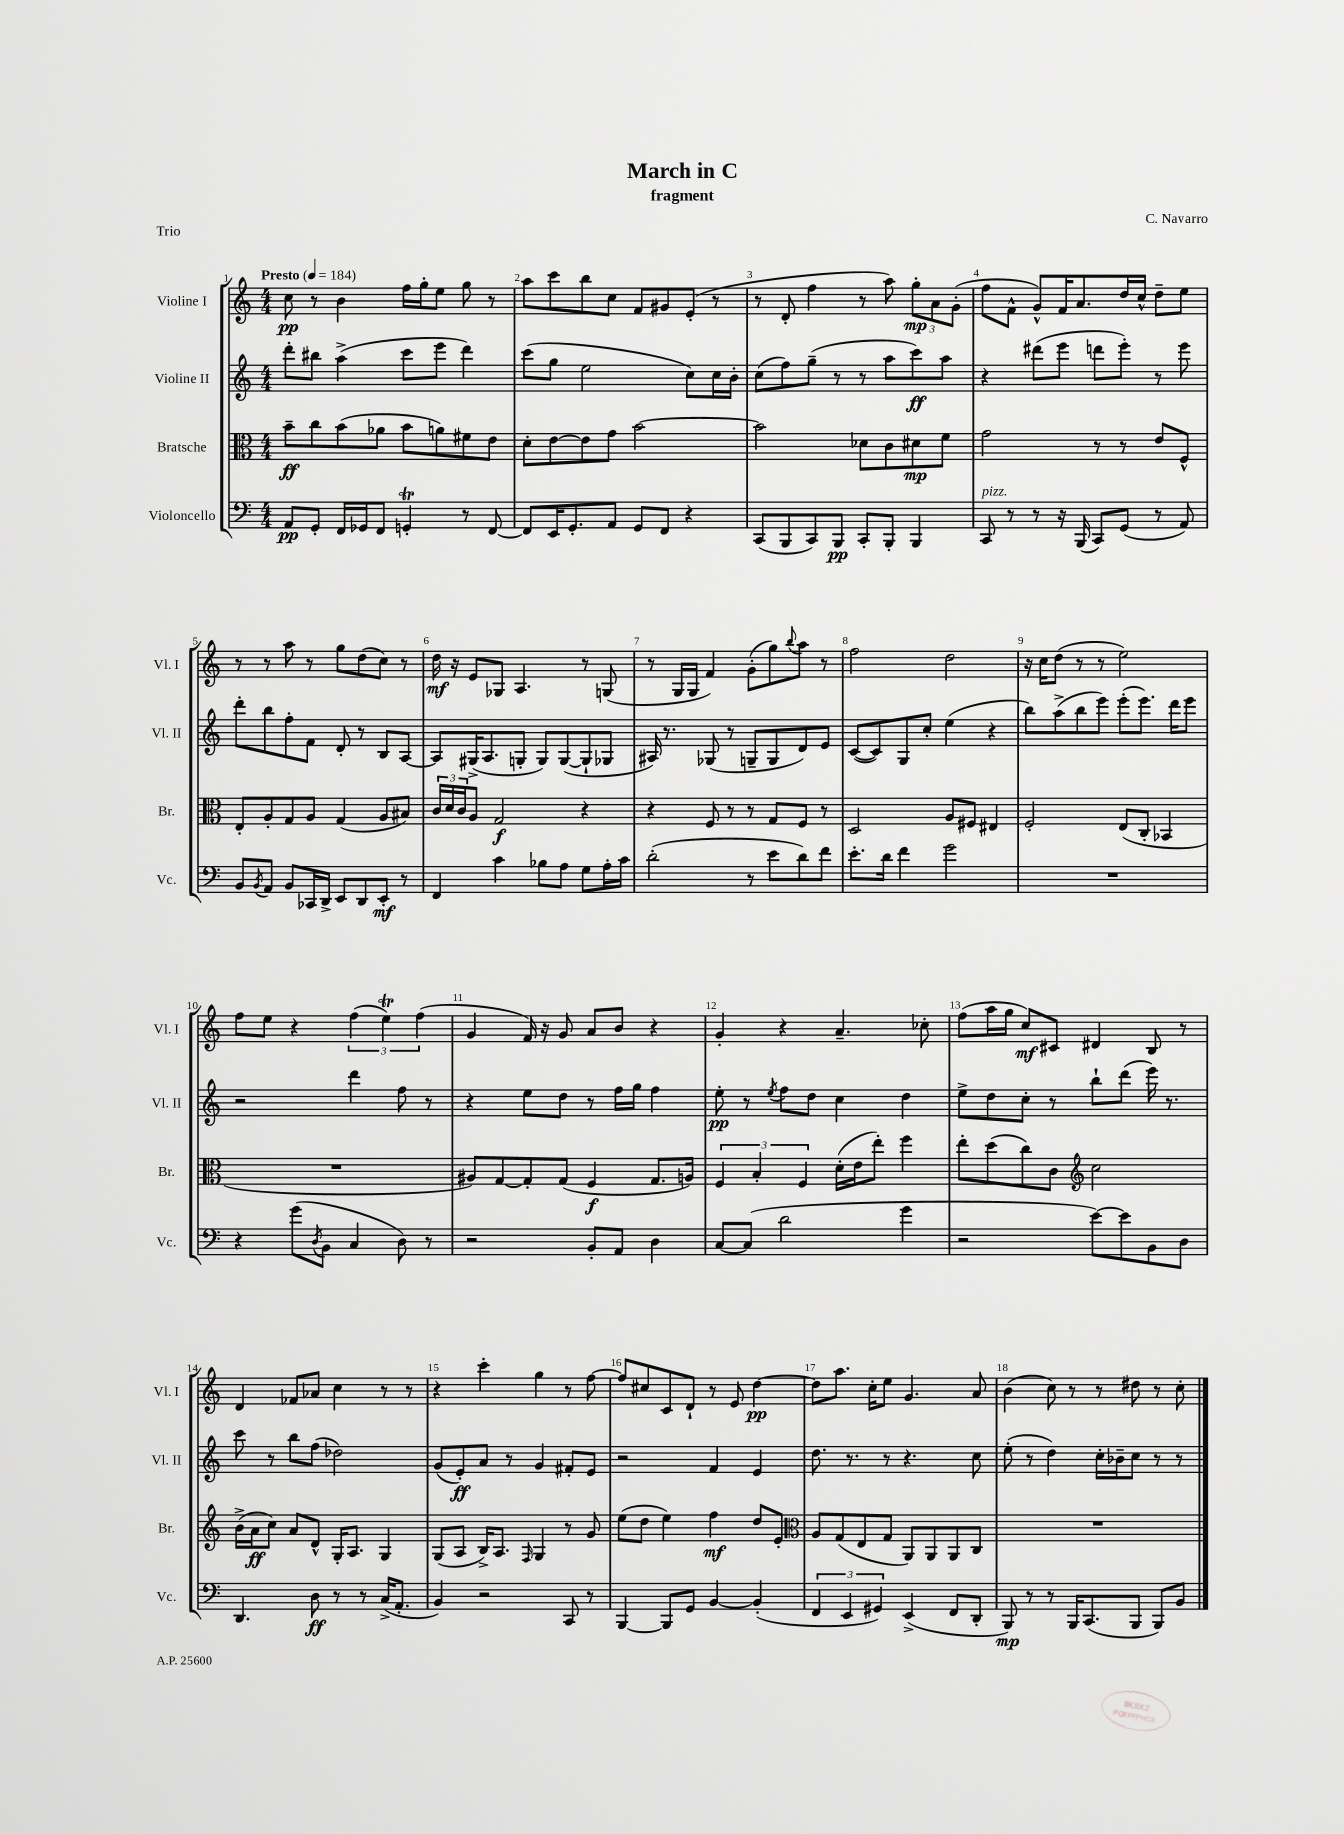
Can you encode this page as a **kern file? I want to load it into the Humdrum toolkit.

**kern	**kern	**kern	**kern
*staff4	*staff3	*staff2	*staff1
*clefF4	*clefC3	*clefG2	*clefG2
*k[]	*k[]	*k[]	*k[]
*M4/4	*M4/4	*M4/4	*M4/4
*MM184	*MM184	*MM184	*MM184
8AA/L	8b~\L	8ddd'\L	8cc\
8GG'/J	8cc\	8bb#\J	8r
16FF/LL	(8b\	(4aa^\	4b\
16GG-/J	.	.	.
8FF/J	8a-\J	.	.
4GG'/	8b\L	8ccc\L	16ff\LL
.	.	.	16gg'\J
.	8a\)	8eee\J	8ee\J
8r	8f#\	4ddd\)	8gg\
[8FF/	8e\J	.	8r
=	=	=	=
8FF/]L	8d'\L	(8ccc\L	8aa\L
16EE/K	[8e\	8gg\J	8ccc\
8.GG'/	.	.	.
.	8e\]	2ee\	8bb\
8AA/J	8g\J	.	8cc\J
8GG/L	[2b\	.	8f/L
8FF/J	.	.	8g#/
4r	.	8cc\L)	(8e'/J
.	.	16cc\L	8r
.	.	16b'\JJ	.
=	=	=	=
(8CC/L	2b\]	(8cc\L	8r
8BBB/	.	8ff\)	8d'/
8CC/)	.	(8gg~\J	4ff\
8BBB/J	.	8r	.
8CC'/L	8d-\L	8r	8r
8BBB'/J	8c\	8aa\L	8aa\)
4BBB/	8d#\	8ccc\)	12gg'\L
.	.	.	12a\
.	8f\J	8aa\J	.
.	.	.	(12g'\J
=	=	=	=
8CC/	2g\	4r	8ff\L
8r	.	.	8f^^\J
8r	.	(8ddd#\L	8g^^/L)
16r	.	8eee\J	16f/K
(16BBB/	.	.	8.a/
8CC/L)	8r	8ddd\L	.
(8GG/J	8r	8eee'\J)	16dd/L
.	.	.	16cc^^/JJ
8r	8e/L	8r	8dd~\L
8AA/)	8F^^/J	8eee\	8ee\J
=	=	=	=
8BB/L	8E'/L	8ddd'\L	8r
8qBB/	.	.	.
8AA/J	8A'/	8bb\	8r
8BB/L	8G/	8ff'\	8aa\
16CC-/L	8A/J	8f\J	8r
16DD^/JJ	.	.	.
8EE/L	(4G/	8d'/	8gg\L
8DD/	.	8r	(8dd\
8EE'/J	8A/L	8B/L	8cc\J)
8r	8B#/J)	[8A/J	8r
=	=	=	=
4FF/	24c/LL	8A/]L	16dd\
.	24d/	.	.
.	.	.	16r
.	24c/J	.	.
.	8A/J	(16G#^/K	8e/L
.	.	8.A/	.
4c\	2G/	.	8G-/J
.	.	8G'/J	4.A/
8B-\L	.	8G/L)	.
8A\J	.	([8G/	.
8G\L	4r	8G`/]	8r
16A'\L	.	8G-/J	(8G/
16c\JJ	.	.	.
=	=	=	=
(2d'\	4r	16A#/)	8r
.	.	8.r	.
.	.	.	16G/LL
.	.	.	16G/JJ
.	8F/	(8G-/	4f/)
.	8r	8r	.
8r	8r	8G~/L	(8g'\L
8e\L	8G/L	8G/	8gg\)
.	.	.	8qqbb/
8d\)	8F/J	8d/)	8aa\J
8f\J	8r	8e/J	8r
=	=	=	=
8.e'\L	2D/	([8c/L	2ff\
.	.	8c/])	.
16d\Jk	.	.	.
4f\	.	8G/	.
.	.	8cc'/J	.
2g\	8A/L	(4ee\	2dd\
.	8F#/J	.	.
.	4E#/	4r	.
=	=	=	=
1r	2F'/	8bb\L)	16r
.	.	.	16cc\LK
.	.	(8aa^\	(8dd\J
.	.	8bb\	8r
.	.	8eee\J)	8r
.	(8E/L	(8eee'\L	2ee\)
.	8C'/J	8.eee\J)	.
.	4BB-/	.	.
.	.	16ddd\LK	.
.	.	8eee\J	.
=	=	=	=
4r	1r	2r	8ff\L
.	.	.	8ee\J
(8g\L	.	.	4r
8qD/	.	.	.
8BB\J	.	.	.
4C/	.	4ddd\	(6ff\
.	.	.	6ee\)
8D\)	.	8ff\	.
.	.	.	(6ff\
8r	.	8r	.
=	=	=	=
2r	8A#/L)	4r	4g/
.	[8G/	.	.
.	8G'/]	8ee\L	16f/)
.	.	.	16r
.	(8G/J	8dd\J	8g/
8BB'/L	4F/	8r	8a/L
8AA/J	.	16ff\LL	8b/J
.	.	16gg\JJ	.
4D\	8.G/L	4ff\	4r
.	16A/Jk)	.	.
=	=	=	=
[8C/L	6F/	8ee'\	4g'/
(8C/]J	.	8r	.
.	6B'/	.	.
.	.	8qee/	.
2d\	.	8ff\L	4r
.	6F/	.	.
.	.	8dd\J	.
.	(16d'\LL	4cc\	4.a~/
.	16e\J	.	.
.	8ee'\J)	.	.
4g\	4ff\	4dd\	.
.	.	.	8cc-'\
=	=	=	=
2r	8ee'\L	8ee^\L	(8ff\L
.	(8dd\	8dd\	16aa\L
.	.	.	16gg\JJ
.	8cc\)	8cc'\J	8cc/L)
.	8c\J	8r	8c#/J
*	*clefG2	*	*
[8e\L)	2cc\	8bb`\L	4d#/
8e\]	.	(8ddd\J	.
8BB\	.	16eee\)	8B/
.	.	8.r	.
8D\J	.	.	8r
=	=	=	=
4.DD/	(16b^\LL	8ccc\	4d/
.	16a\J	.	.
.	8cc\J)	8r	.
.	8a/L	8bb\L	8f-/L
8D\	8d^^/J	(8ff\J	8a-/J
8r	16G'/LK	2dd-\)	4cc\
.	8.A/J	.	.
8r	.	.	.
(16C^/LK	4G/	.	8r
8.AA'/J	.	.	.
.	.	.	8r
=	=	=	=
4BB/)	(8G/L	(8g/L	4r
.	8A/J	8e'/)	.
2r	16B^/LK)	8a/J	4ccc'\
.	8.A/J	.	.
.	.	8r	.
.	16qqF/	.	.
.	4G/	4g/	4gg\
8CC/	8r	8f#'/L	8r
8r	8g/	8e/J	[8ff\
=	=	=	=
[4BBB/	(8ee\L	2r	8ff/]L
.	8dd\J	.	8cc#/
8BBB/]L	4ee\)	.	8c/
8GG/J	.	.	8d`/J
[4BB/	4ff\	4f/	8r
.	.	.	8e/
(4BB'/]	8dd/L	4e/	[4dd\
.	8e'/J	.	.
=	=	=	=
*	*clefC3	*	*
6FF/	8A/L	8.dd\	8dd\]L
.	(8G/	.	8.aa\J
6EE/	.	.	.
.	.	8.r	.
.	8E/	.	.
.	.	.	16cc'\LK
6GG#/)	.	.	.
.	8G/J	8r	8ee\J
(4EE^/	8AA/L)	4.r	4.g/
.	8AA/	.	.
8FF/L	8AA/	.	.
8DD'/J	8C/J	8cc\	8a/
=	=	=	=
8BBB/)	1r	(8ee'\	(4b\
8r	.	8r	.
8r	.	4dd\)	8cc\)
16BBB/LK	.	.	8r
(8.CC/	.	.	.
.	.	16cc'\LL	8r
.	.	16b-~\J	.
8BBB/J	.	8cc\J	8dd#\
8BBB/L)	.	8r	8r
8BB/J	.	8r	8cc'\
==	==	==	==
*-	*-	*-	*-
